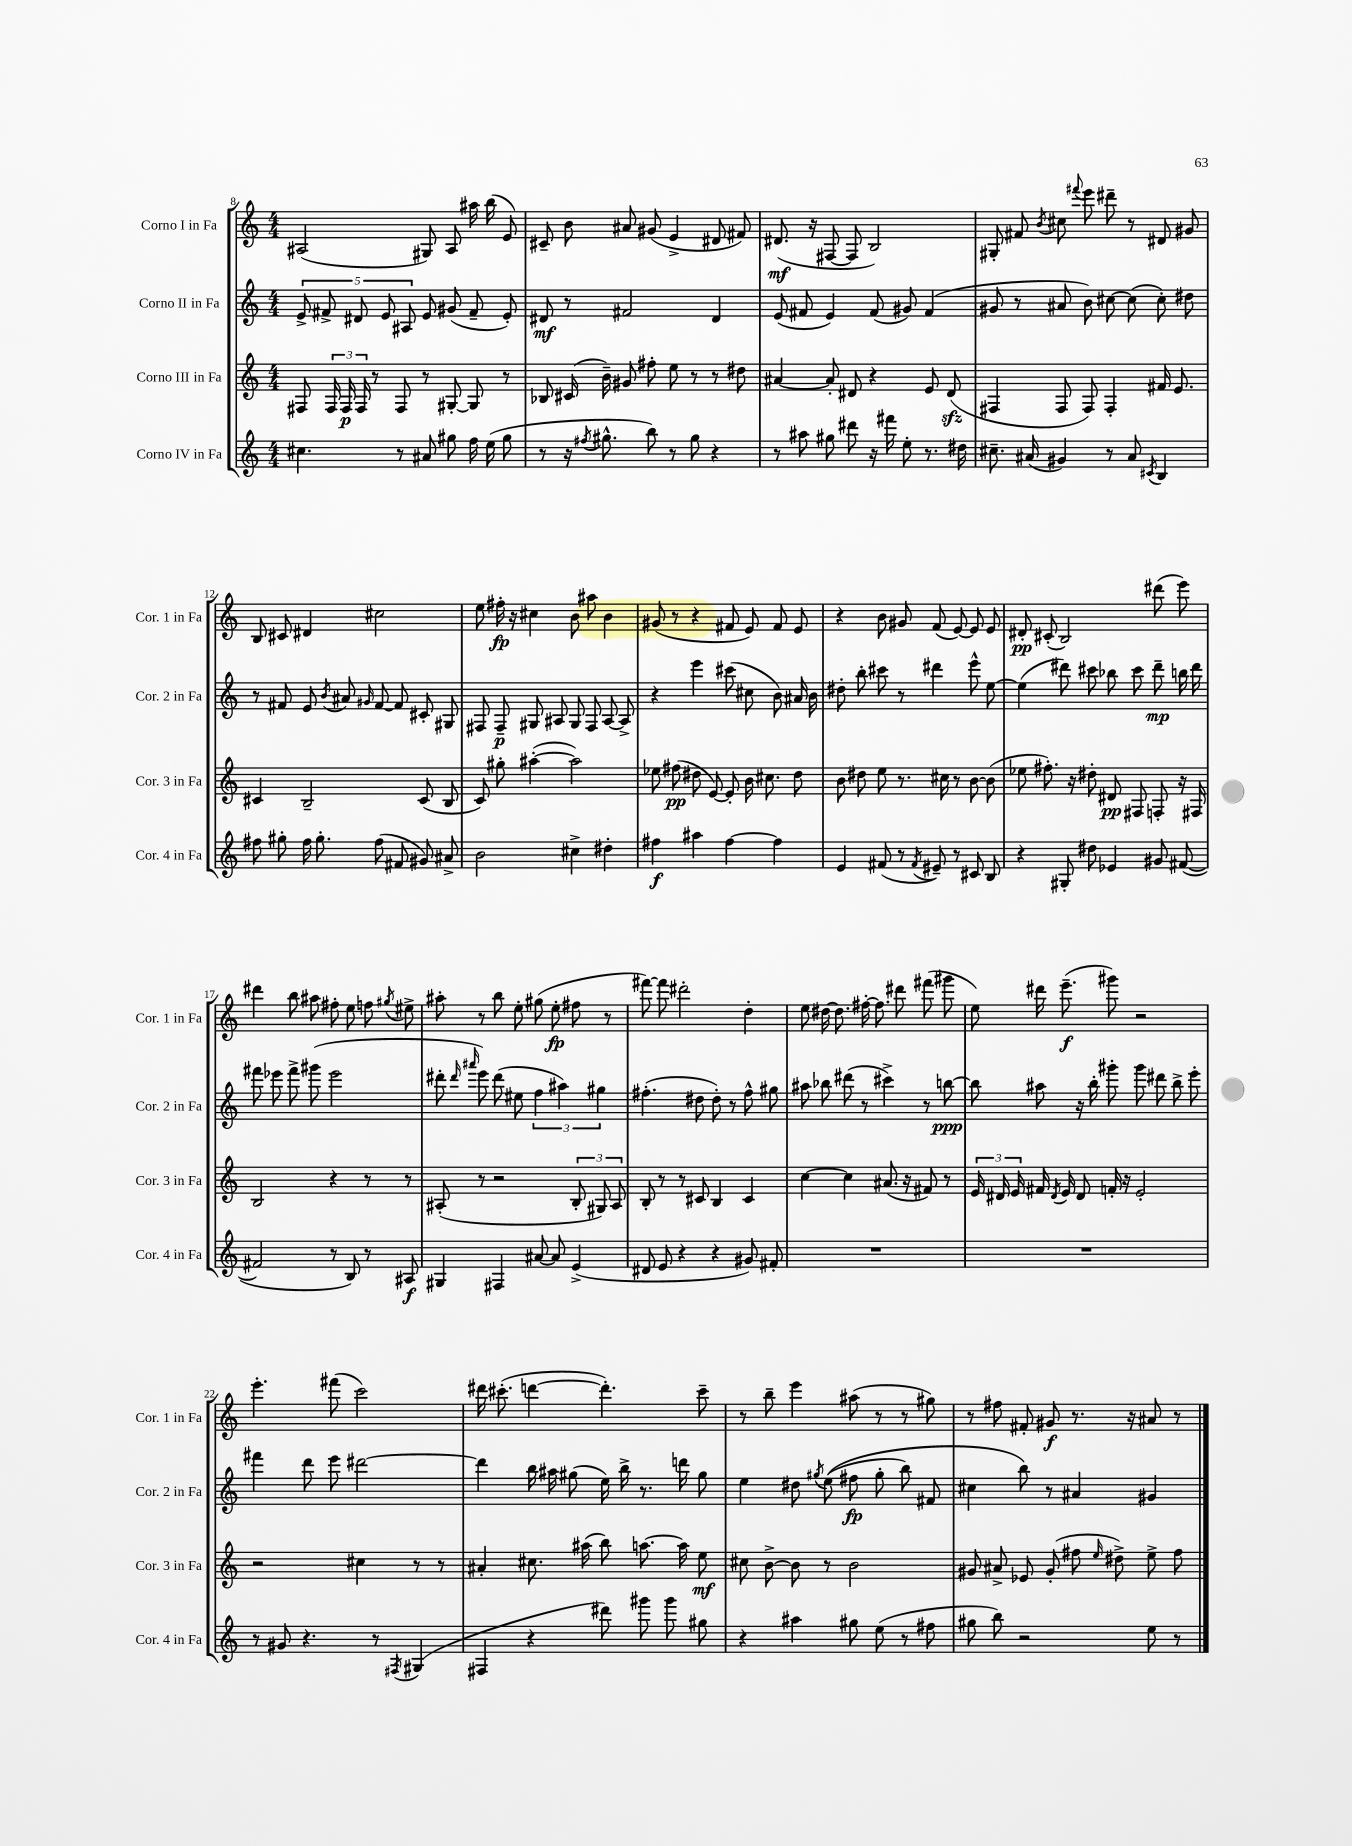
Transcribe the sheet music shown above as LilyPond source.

<<
\new StaffGroup <<
\new Staff = "s0" \with { instrumentName = "Corno I in Fa" shortInstrumentName = "Cor. 1 in Fa" } {
    \clef treble \key c \major \numericTimeSignature \time 4/4
    \autoBeamOff ais2( gis8) ais8 ais''16 b''16( e'8) |
    cis'8-- b'8 ais'8 gis'8( e'4-> dis'8 fis'8) |
    dis'8.\mf( r16 fis8~ fis8 b2) |
    gis8-. fis'8 \acciaccatura { b'8 } cis''8 \appoggiatura { fis'''8 } e'''8 dis'''8-- r8 dis'8 gis'8 |
    b8 cis'8 dis'4 cis''2 |
    e''8 fis''16-.\fp r16 cis''4 b'8 ais''8 b'4 |
    gis'8( r8 r4 fis'8 e'8) fis'8 e'8 |
    r4 b'8 gis'8 f'8( e'8~) e'8 e'8 |
    dis'8-.\pp cis'8-.( b2) dis'''8( e'''8) |
    dis'''4 b''8 ais''8 fis''8-. e''8 f''8 \acciaccatura { gis''8 } eis''8-> |
    ais''8-. r8 b''8 e''8-. gis''8( e''8-.\fp fis''8 r8 |
    fis'''8~) fis'''8 dis'''2-. d''4-. |
    e''8 dis''16~ dis''8. fis''16~-. fis''8. dis'''8 fis'''8( gis'''8 |
    e''8) dis'''16 e'''8.--\f( gis'''8) r2 |
    e'''4.-. fis'''8( c'''2) |
    dis'''16 cis'''8.-.( d'''4~ d'''4.-.) cis'''8-- |
    r8 b''8-- e'''4 ais''8( r8 r8 gis''8) |
    r8 fis''8 fis'8-. gis'8\f r8. r16 ais'8 r8 \bar "|." |
}
\new Staff = "s1" \with { instrumentName = "Corno II in Fa" shortInstrumentName = "Cor. 2 in Fa" } {
    \clef treble \key c \major \numericTimeSignature \time 4/4
    \autoBeamOff \tuplet 5/4 { e'8-> fis'8-> dis'8 e'8 ais8 } e'8 gis'8( fis'8-- e'8-.) |
    dis'8\mf r8 fis'2 dis'4 |
    e'8( fis'8 e'4) fis'8( gis'8) fis'4( |
    gis'8 r8 ais'8 b'8) cis''8~ cis''8( cis''8-.) dis''8 |
    r8 fis'8 e'8 \acciaccatura { b'8 } ais'8 \grace { gis'16 } fis'8~ fis'8 cis'8-. gis8 |
    fis8 fis8--\p gis8 ais8 gis8 fis8 ais8~ ais8-> |
    r4 e'''4 cis'''8( cis''8 b'8) ais'16 b'16 |
    dis''8-. b''8-. cis'''8 r8 dis'''4 e'''8-^ e''8~ |
    e''4( dis'''8) cis'''8 bes''8 cis'''8 dis'''8--\mp b''16 dis'''16 |
    fis'''8 ees'''8 fis'''8-> gis'''8( ees'''2 |
    dis'''8-. \grace { dis'''16 ais'''16 } e'''8) dis'''8( eis''8 \tuplet 3/2 { f''4 ais''4) gis''4 } |
    fis''4.-.( dis''8 dis''8-.) r8 fis''8-^ gis''8 |
    ais''8 bes''8 dis'''8( r8 cis'''4->) r8 b''8~\ppp |
    b''8 ais''8 r16 b''16-. gis'''8-. gis'''8 dis'''8 b''8-> e'''8-. |
    fis'''4 d'''8 e'''8 dis'''2~ |
    dis'''4 b''16 ais''16 gis''8( e''16) b''16-> r8. d'''16 gis''8 |
    e''4 dis''8 \acciaccatura { gis''8 } e''8(\( fis''8\fp gis''8-. b''8) fis'8 |
    cis''4 b''8\) r8 ais'4 gis'4 \bar "|." |
}
\new Staff = "s2" \with { instrumentName = "Corno III in Fa" shortInstrumentName = "Cor. 3 in Fa" } {
    \clef treble \key c \major \numericTimeSignature \time 4/4
    \autoBeamOff fis8 \tuplet 3/2 { fis16 fis16\p fis16 } r8 fis8 r8 gis8~-. gis8 r8 |
    bes8 cis'16( b'16--) gis'8 fis''8-. e''8 r8 r8 dis''8 |
    ais'4~ ais'8-. dis'8 r4 e'8 dis'8\sfz( |
    fis4 fis8 fis8) fis4-. fis'16 e'8. |
    cis'4 b2-- cis'8( b8 |
    c'8) gis''8-. ais''4~-.( ais''2) |
    ees''8 fis''8\pp( dis''8 e'8~) e'8-. b'16 cis''8. dis''8 |
    b'8 dis''8 e''8 r8. cis''16 r8 b'8~ b'8( |
    ees''8 fis''8.-.) r16 dis''8-. dis'8\pp fis8 f8-. r16 fis16 |
    b2 r4 r8 r8 |
    ais8-.( r8 r2 \tuplet 3/2 { b8-. gis8) ais8 } |
    b8-. r8 r8 cis'8 b4 cis'4 |
    c''4~ c''4 ais'8.( r16 fis'8) r8 |
    \tuplet 3/2 { e'16 dis'16 e'16 } fis'16 \acciaccatura { dis'8 } e'16 dis'8 f'16-. r16 e'2-. |
    r2 cis''4 r8 r8 |
    ais'4-. cis''8. ais''16( b''8) a''8.~ a''16 e''8\mf |
    cis''8 b'8~-> b'8 r8 b'2 |
    gis'8 ais'8-> ees'8 gis'8-.( fis''8 \grace { e''16 } dis''8->) e''8-> fis''8 \bar "|." |
}
\new Staff = "s3" \with { instrumentName = "Corno IV in Fa" shortInstrumentName = "Cor. 4 in Fa" } {
    \clef treble \key c \major \numericTimeSignature \time 4/4
    \autoBeamOff cis''4. r8 ais'8 gis''8 f''16 e''16( gis''8 |
    r8 r16 \acciaccatura { fis''8 } gis''8.-^ b''8) r8 gis''8 r4 |
    r8 ais''8 gis''8 dis'''8 r16 fis'''16 e''8-. r8. dis''16 |
    cis''8.-- ais'16( gis'4) r8 ais'8 \acciaccatura { cis'8 } b4 |
    fis''8 gis''8-. fis''16 gis''8.-. fis''8( fis'8 gis'8) ais'8-> |
    b'2 cis''4-> dis''4-. |
    fis''4\f ais''4 fis''4~ fis''4 |
    e'4 fis'8( r8 \acciaccatura { fis'8 } eis'8--) r8 cis'8 b8 |
    r4 gis8-. dis''8 ees'4 gis'8 fis'8~( |
    fis'2 r8 b8) r8 ais8\f |
    gis4 fis4 ais'8~ ais'8 e'4->( |
    dis'8 e'8 r4 r4 gis'8) fis'8-. |
    R1 |
    R1 |
    r8 gis'8 r4. r8 \acciaccatura { fis8 } gis4( |
    fis4 r4 dis'''8) gis'''8 gis'''8 gis''8 |
    r4 ais''4 gis''8 e''8( r8 fis''8 |
    gis''8 b''8) r2 e''8 r8 \bar "|." |
}
>>
>>
\layout { \context { \Score currentBarNumber = #8 } }
